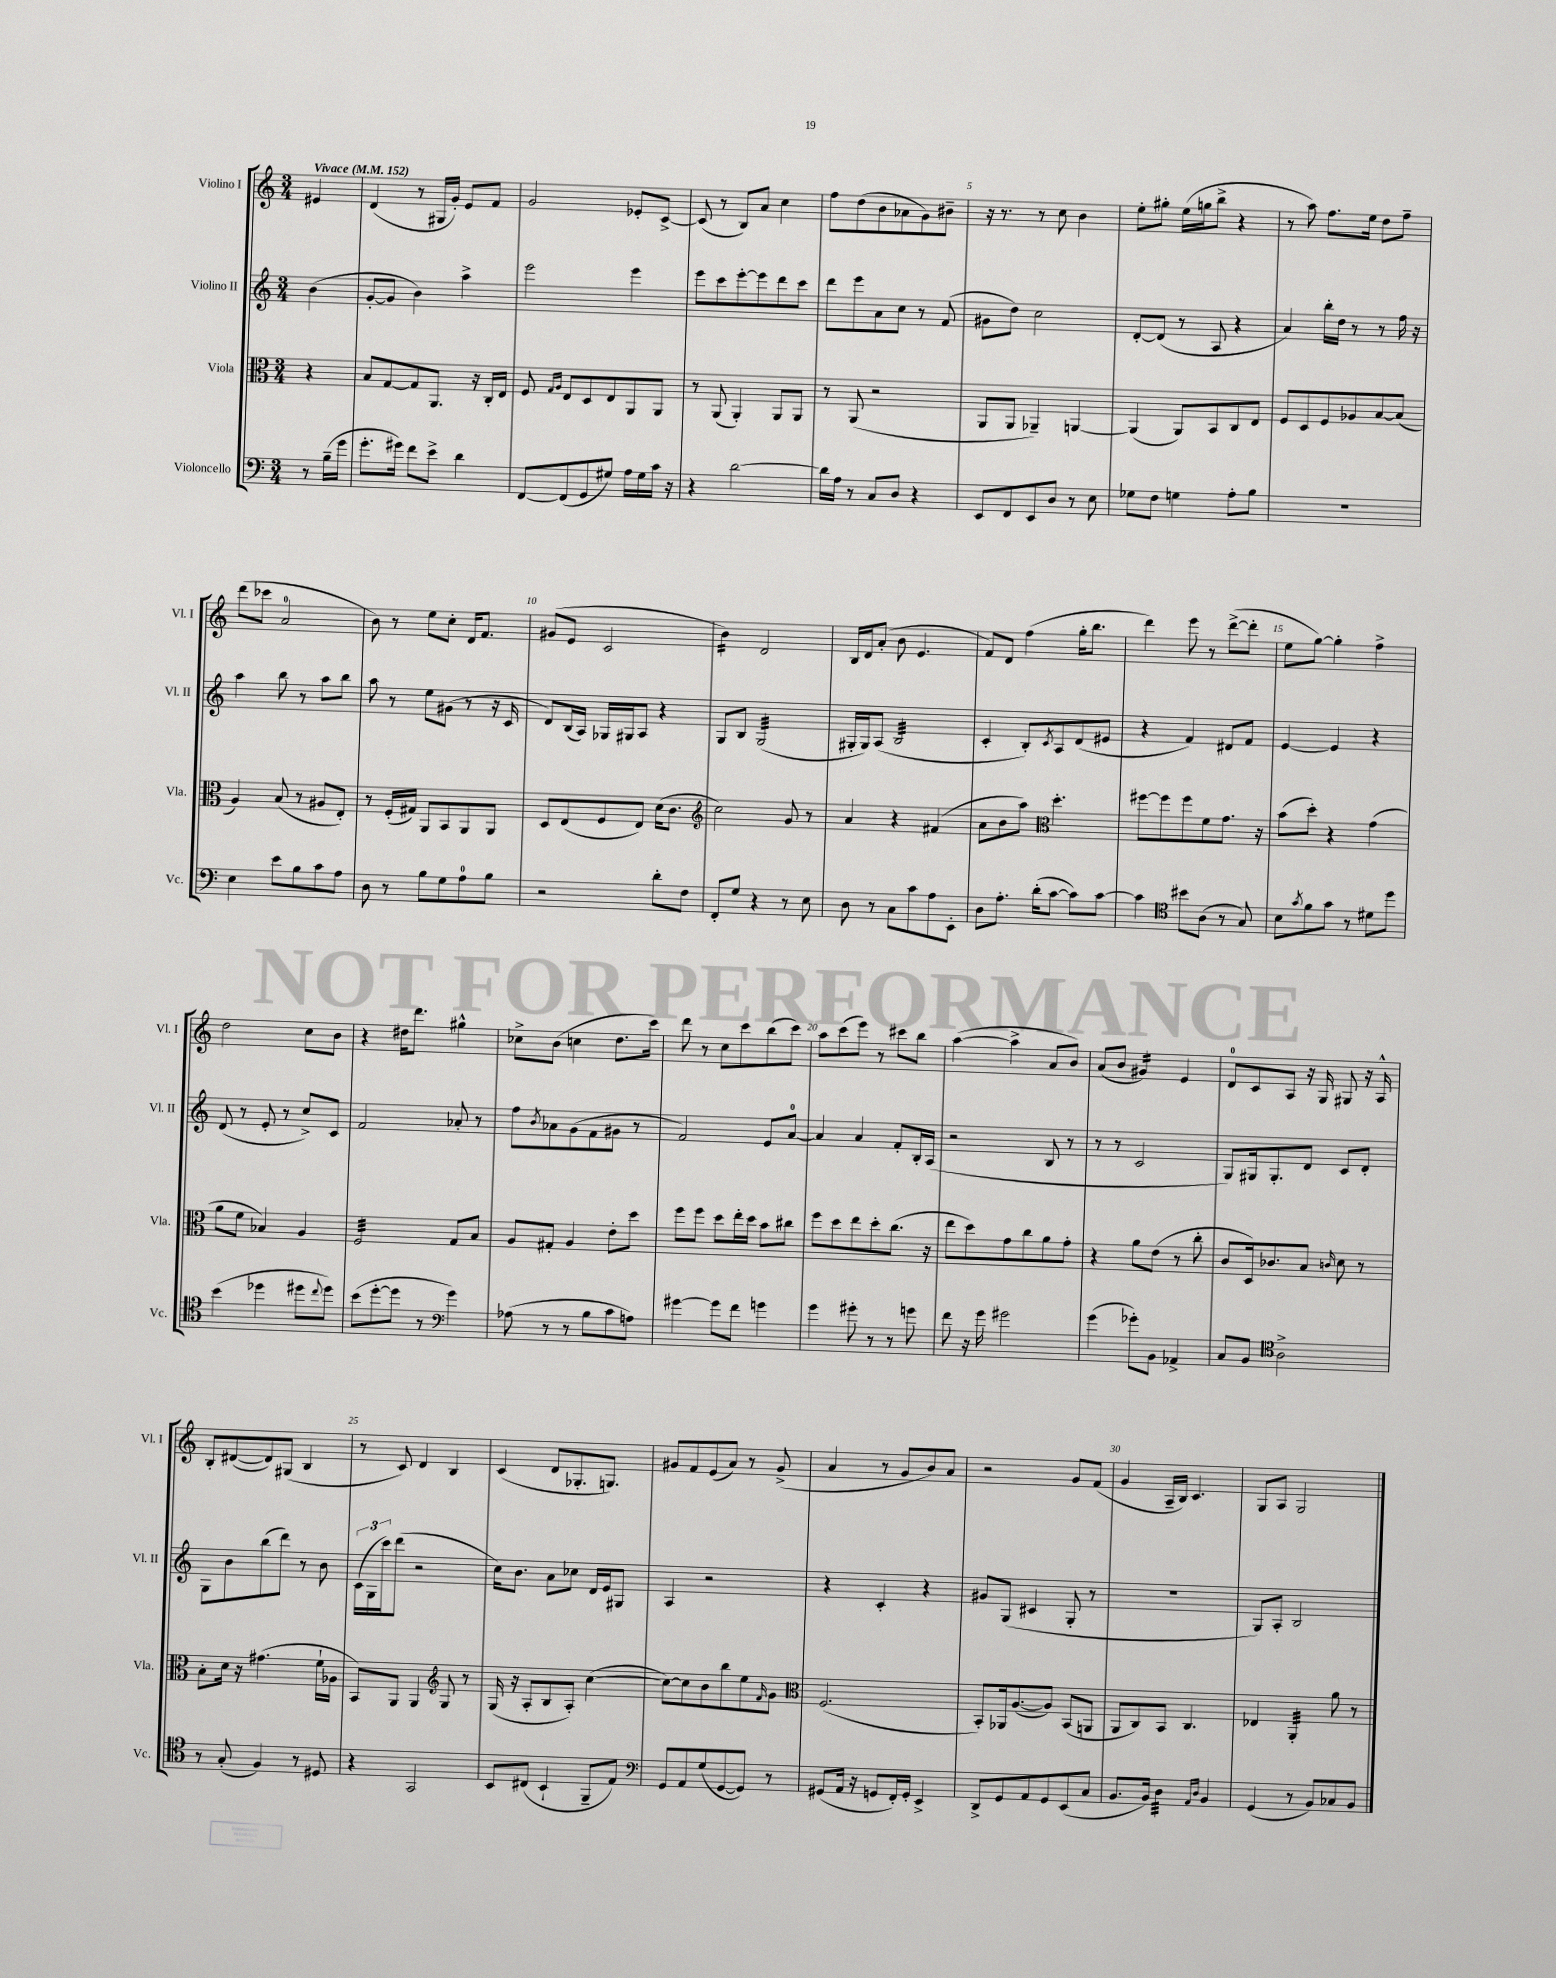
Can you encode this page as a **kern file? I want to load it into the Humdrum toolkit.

**kern	**kern	**kern	**kern
*staff4	*staff3	*staff2	*staff1
*clefF4	*clefC3	*clefG2	*clefG2
*k[]	*k[]	*k[]	*k[]
*M3/4	*M3/4	*M3/4	*M3/4
*MM152	*MM152	*MM152	*MM152
8r	4r	(4b\	4e#/
(16B~\LL	.	.	.
16g\JJ	.	.	.
=	=	=	=
8.g'\L	8B/L	[8g'/L	(4d/
.	[8G/	8g/]J	.
16g#\Jk)	.	.	.
8f\L	8G/]	4b\)	8r
8e^\J	8.AA/J	.	16G#/LL
.	.	.	16g'/JJ)
4d\	.	4aa^\	8e/L
.	16r	.	.
.	16C'/LL	.	8f/J
.	16E/JJ	.	.
=	=	=	=
[8FF/L	8F/	2eee\	2g/
.	16qqG/LL	.	.
.	16qqA/JJ	.	.
(8FF/]	8E/L	.	.
8GG/	8D/	.	.
8G#/J)	8E/	.	.
16A\LL	8AA/	4eee\	8e-'/L
16G#\	.	.	.
16c\JJ	8AA/J	.	[8c^/J
16r	.	.	.
=	=	=	=
4r	8r	8eee\L	(8c/]
.	(8AA/	8ccc\	8r
[2d\	4AA'/)	[8eee'\	8B/L)
.	.	8eee\]	8a/J
.	8AA/L	8ddd\	4cc\
.	8AA/J	8ccc\J	.
=	=	=	=
16d\]LL	8r	8ddd\L	8ff\L
16A\JJ	.	.	.
8r	(8AA/	8eee\	(8dd\
8C/L	2r	8a\	8b\
8D/J	.	8cc\J	8a-\
4r	.	8r	8g\)
.	.	(8f/	8b#~\J
=	=	=	=
8EE/L	8AA/L	8g#\L	16r
.	.	.	8.r
8FF/	8AA/J	8dd\J)	.
8EE/	4AA-~/)	2cc\	8r
8D/J	.	.	8cc\
8r	[4AA/	.	4b\
8E\	.	.	.
=	=	=	=
8G-\L	(4AA/]	[8d'/L	8ee'\L
8F\J	.	(8d/]J	8gg#'\J
4G\	8AA/L)	8r	(16ee\LL
.	.	.	16gg\J
.	8BB/	8A/	8bb^\J
8A'\L	8C/	4r	4r
8B\J	8E/J	.	.
=	=	=	=
2.r	8F/L	4a/)	8r
.	8D/	.	8aa\)
.	8F/	16bb'\LL	8.ff\L
.	.	16dd\JJ	.
.	8A-/	8r	.
.	.	.	16ee\Jk
.	[8B/	8r	8dd\L
.	(8B/]J	16ff\	8ff~\J
.	.	16r	.
=	=	=	=
4E\	4A/)	4aa\	(8ddd\L
.	.	.	8ccc-\J
8e\L	(8B/	8bb\	2a/
8B\	8r	8r	.
8c\	8A#/L	8aa\L	.
8A\J	8E'/J)	8bb\J	.
=	=	=	=
8D\	8r	8aa\	8b\)
8r	(16F'/LL	8r	8r
.	16G#/JJ)	.	.
8B\L	8AA/L	8ee\L	8ee\L
8G\	8BB/	(8g#\J	8cc'\J
8A\	8AA/	8r	16d/LK
.	.	.	8.f/J
8B\J	8AA/J	16r	.
.	.	16c/	.
=	=	=	=
2r	8D/L	8d/L)	(8g#/L
.	(8E/	(16B/L	8e/J
.	.	16A/JJ)	.
.	8F/	16G-/LL	2c/
.	.	16G#/J	.
.	8E/J)	8A/J	.
8d'\L	(16d\LK	4r	.
.	8.c\J	.	.
8F\J	.	.	.
=	=	=	=
*	*clefG2	*	*
8FF'/L	2cc\)	8G/L	4b\)
8G/J	.	8B/J	.
4r	.	(2G/	2d/
8r	8g/	.	.
8E\	8r	.	.
=	=	=	=
8D\	4a/	16G#'/LL	16B/LL
.	.	16G#/J)	16d/J
8r	.	(8A/J	(8a'/J
8C\L	4r	2B/	8b\
8c\	.	.	4.e/
8A\	(4f#/	.	.
8EE'\J	.	.	.
=	=	=	=
8D\L	8a\L	4c'/	8f/L)
8.A'\J	8b\	.	8d/J
.	8aa\J)	8B'/L)	(4ff\
(16d'\LK	.	.	.
*	*clefC3	*	*
.	.	8qc/	.
[8c\J	4.dd'\	8A/	.
8c\]L)	.	(8d/	16gg'\LK
.	.	.	8.bb\J
[8c\J	.	8e#/J	.
=	=	=	=
4c\]	[8ff#\L	4r	4ddd\)
.	8ff#\]	.	.
*clefC4	*	*	*
8b#\L	8ff#\	4f/)	8eee\
(8A\J	8f\	.	8r
8r	8.g\J	8d#/L	([8ddd^\L
8G/)	.	8f/J	8ddd'\]J
.	16r	.	.
=	=	=	=
8B\L	(8b\L	[4e/	8ee\L
8qg/	.	.	.
8f\	8dd'\J)	.	[8gg\J)
8g\J	4r	4e/]	4gg'\]
8r	.	.	.
8d#\L	(4g\	4r	4ff^\
8dd\J	.	.	.
=	=	=	=
(4b\	8a\L	(8d/	2dd\
.	8f\J	8r	.
4dd-\	4B-/)	8e'/	.
.	.	8r	.
8dd#\L	4A/	8cc^/L)	8cc\L
8qqcc/	.	.	.
8dd#\J)	.	8c/J	8b\J
=	=	=	=
(8b\L	2F/	2f/	4r
[8dd'\	.	.	.
8dd\]J	.	.	16dd#\LK
.	.	.	8.ddd\J
8r	.	.	.
*clefF4	*	*	*
4g\)	8G/L	8a-'/	4gg#^^\
.	8B/J	8r	.
=	=	=	=
(8A-\	8A/L	8ff\L	8cc-^\L
.	.	8qb/	.
8r	8G#'/J	8a-\	(8b\J
8r	4A/	(8g\	4cc\
8B\L	.	8f\	.
8c\	8e'\L	8g#\J	8.dd\L
8A\J)	8dd\J	8r	.
.	.	.	16ccc\Jk)
=	=	=	=
[4g#\	8ff\L	2f/)	8ddd\
.	8ff\J	.	8r
8g#\]L	8dd\L	.	8cc\L
8f\J	16ee'\L	.	8ccc\
.	16dd\JJ	.	.
4g\	8b\L	8e/L	(8bb\
.	8cc#\J	[8a/J	8ccc\J)
=	=	=	=
4g\	8ff\L	4a/]	8aa\L
.	8dd\	.	(8ccc\
8g#'\	8ee\	4a/	8eee\J)
8r	8dd'\	.	8r
8r	(8.cc\J	8f'/L	8ccc#\L
8g\	.	16B'/L	8bb\J
.	16r	(16A/JJ	.
=	=	=	=
8f\	8ee\L	2r	([4aa\
16r	8dd\)	.	.
16g\	.	.	.
2g#\	8g\	.	4aa^\]
.	8cc\	.	.
.	8a\	8B/	8a/L
.	8g'\J	8r	8b/J)
=	=	=	=
(4g\	4r	8r	(8a/L
.	.	8r	8b/J
8g-'\L)	8a\L	2c/	4g#/)
8BB\J	(8e\J	.	.
4AA-^/	8r	.	4e/
.	8cc'\	.	.
=	=	=	=
8C/L	8c/L	8G/L)	8d/L
8BB/J	16D/k)	16G#/k	8c/
.	8.c-/	8.G#'/	.
*clefC4	*	*	*
2A^\	.	.	8A/J
.	8B/J	8d/J	16r
.	.	.	16G/
.	16qqc/	.	.
.	8d\	8c/L	8G#/
.	8r	8d'/J	16r
.	.	.	16A^^/
=	=	=	=
8r	8B'\L	8G\L	8B'/L
(8G'/	16d\Jk	8b\	([8d#/
.	16r	.	.
4F/)	(4.g#\	(8bb\	8d#/])
.	.	8ddd\J)	(8G#/J
8r	.	8r	4B/
8D#/	16f`\LL	8b\	.
.	16A-\JJ	.	.
=	=	=	=
4r	8BB/L)	(24c\LL	8r
.	.	24G\	.
.	.	24ccc\J)	.
.	8AA/J	(8ddd\J	8c/)
2GG/	4AA/	2r	4d/
*	*clefG2	*	*
.	8G/	.	4B/
.	8r	.	.
=	=	=	=
8BB/L	(16G/	16cc\LK)	(4c/
.	16r	8.b\J	.
(8C#/J	8A'/L	.	.
4BB`/	8B/	8a\L	8d/L
.	8A'/J)	8cc-\J	8.G-'/
8FF~/L	([4cc\	16d/LL	.
.	.	16e/J	8.G/J)
8E/J)	.	8G#/J	.
=	=	=	=
*clefF4	*	*	*
8GG/L	8cc\_L)	4A/	8g#/L
8AA/	8cc\]	.	8f/
(8G/	8b\	2r	(8e/
[8GG/	8bb\	.	8a/J)
8GG/]J)	8ee\	.	8r
.	16qqf/	.	.
8r	8g\J	.	(8g#^/
=	=	=	=
*	*clefC3	*	*
(8GG#/L	(2.F/	4r	4a/
16AA/Jk	.	.	.
16r	.	.	.
8GG/L	.	4c'/	8r
16FF'/L)	.	.	8g/L
16GG'/JJ	.	.	.
4EE^/	.	4r	8b/)
.	.	.	8a/J
=	=	=	=
8DD^/L	8BB'/L)	8g#/L	2r
8GG/	16AA-/k	(8G/J	.
.	([8.A/	.	.
8AA/	.	4c#/	.
8GG/	8A/]J)	.	.
(8EE/	(8BB/L	8G'/	8g/L
8C/J	8AA/J	8r	(8f/J
=	=	=	=
8.BB/L	8AA/L	2.r	4g/
.	8C/)	.	.
16BB/Jk)	.	.	.
4D\	8BB/J	.	16A~/LL
.	.	.	16B/JJ)
.	4.C/	.	4.c/
16qqAA/LL	.	.	.
16qqD/JJ	.	.	.
4BB/	.	.	.
=	=	=	=
(4GG/	4E-/	8G/L)	8G/L
.	.	8A'/J	8A/J
8r	4AA'/	2B/	2G/
8BB/L)	.	.	.
8C-/	8a\	.	.
8BB/J	8r	.	.
==	==	==	==
*-	*-	*-	*-
